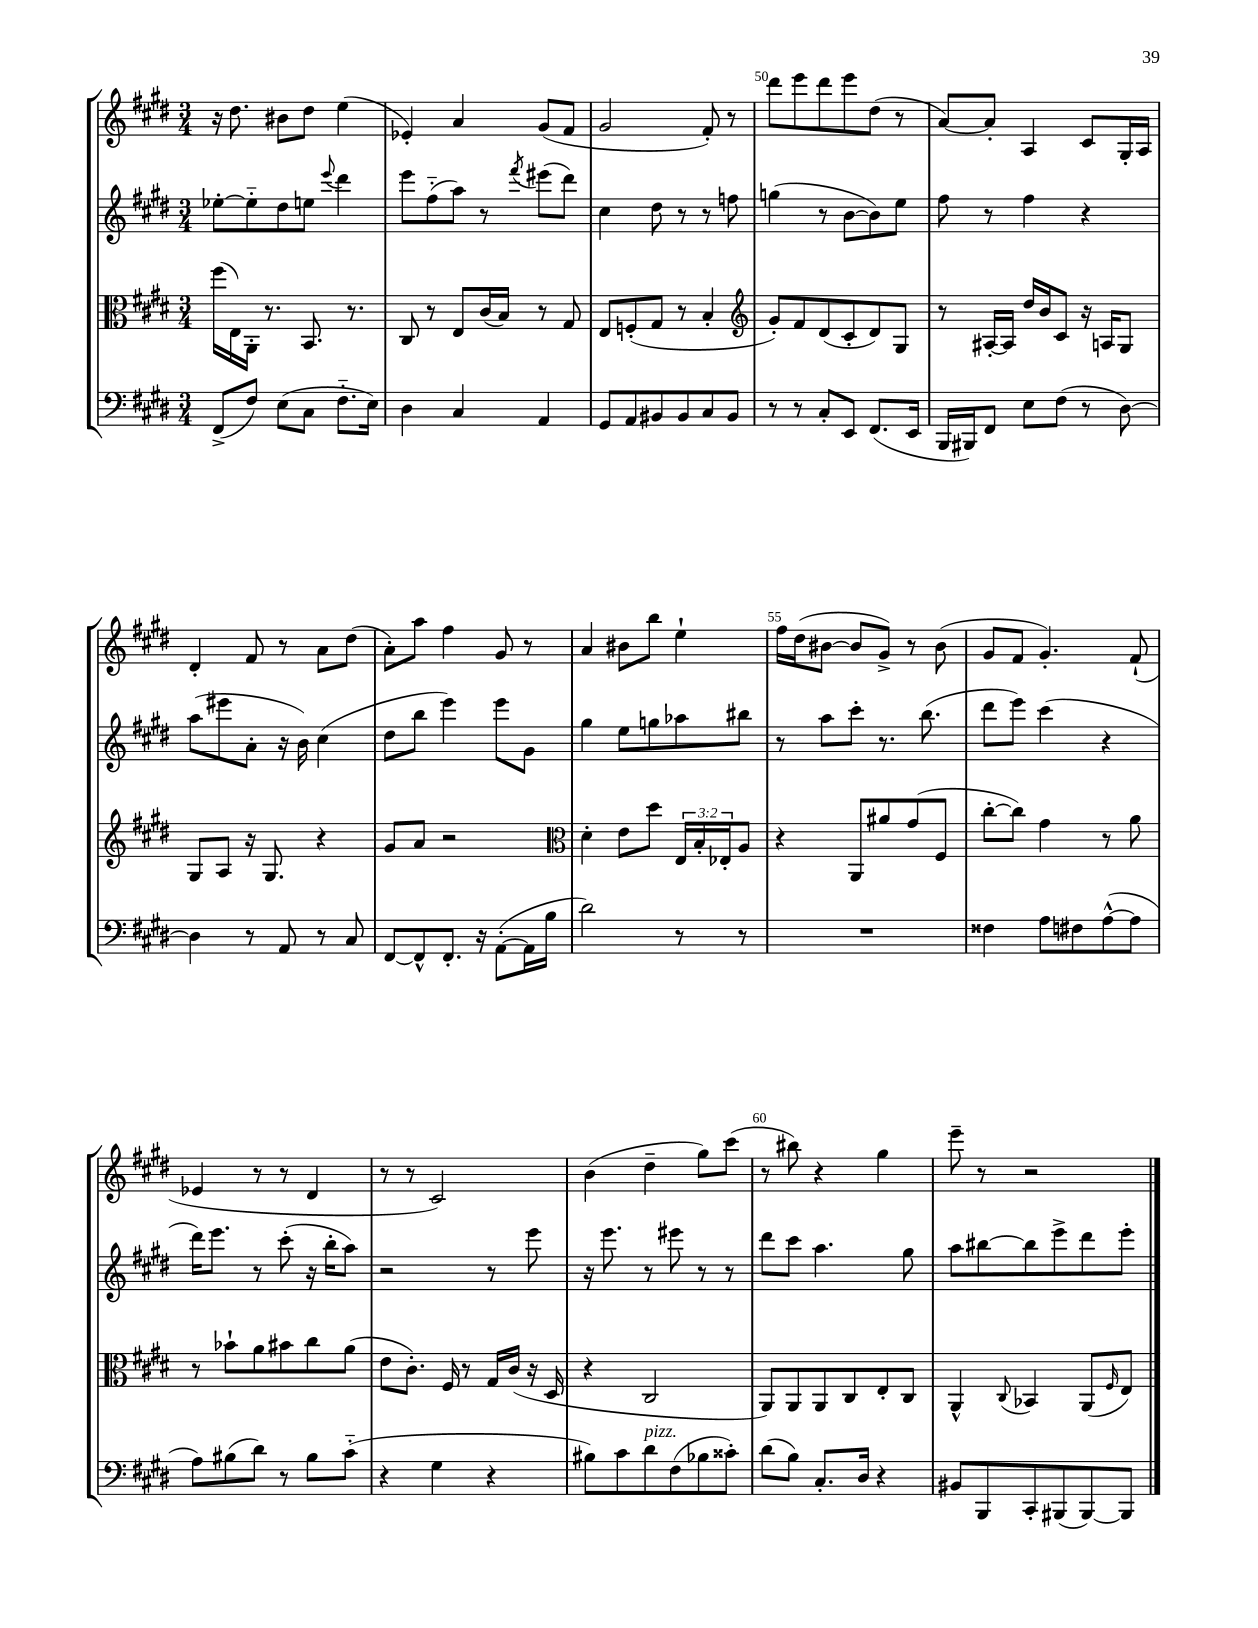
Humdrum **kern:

**kern	**kern	**kern	**kern
*staff4	*staff3	*staff2	*staff1
*clefF4	*clefC3	*clefG2	*clefG2
*k[f#c#g#d#]	*k[f#c#g#d#]	*k[f#c#g#d#]	*k[f#c#g#d#]
*M3/4	*M3/4	*M3/4	*M3/4
(8FF#^	(16ff#	[8ee-'	16r
.	16E)	.	8.dd#
8F#)	16AA'	8ee-'~]	.
.	8.r	.	.
(8E	.	8dd#	8b#
8C#	8.BB	8ee	8dd#
.	.	8qqeee	.
8.F#'~	.	4ddd#	(4ee
.	8.r	.	.
16E)	.	.	.
=	=	=	=
4D#	8C#	8eee	4e-')
.	8r	(8ff#'~	.
4C#	8E	8aa)	4a
.	(16c#	8r	.
.	16B)	.	.
.	.	8qfff#	.
4AA	8r	(8eee#	(8g#
.	8G#	8ddd#)	8f#
=	=	=	=
8GG#	8E	4cc#	2g#
8AA	(8F'	.	.
8BB#	8G#	8dd#	.
8BB#	8r	8r	.
8C#	4B'	8r	8f#')
8BB#	.	8ff	8r
=	=	=	=
*	*clefG2	*	*
8r	8g#')	(4gg	8ddd#
8r	8f#	.	8eee
8C#'	(8d#	8r	8ddd#
8EE	8c#'	[8b	8eee
(8.FF#	8d#)	8b])	(8dd#
.	8G#	8ee	8r
16EE	.	.	.
=	=	=	=
16BBB	8r	8ff#	[8a)
16BBB#)	.	.	.
8FF#	[16A#'	8r	8a']
.	16A#]	.	.
8E	16dd#	4ff#	4A
.	16b	.	.
(8F#	8c#	.	.
8r	16r	4r	8c#
.	16A	.	.
[8D#)	8G#	.	16G#'
.	.	.	16A
=	=	=	=
4D#]	8G#	(8aa	4d#'
.	8A	8eee#	.
8r	16r	8a'	8f#
.	8.G#	.	.
8AA	.	16r	8r
.	.	16b)	.
8r	4r	(4cc#	8a
8C#	.	.	(8dd#
=	=	=	=
[8FF#	8g#	8dd#	8a')
8FF#^^]	8a	8bb	8aa
8.FF#'	2r	4eee)	4ff#
16r	.	.	.
([8AA'	.	8eee	8g#
16AA]	.	8g#	8r
16B	.	.	.
=	=	=	=
*	*clefC3	*	*
2d#)	4d#'	4gg#	4a
.	8e	8ee	8b#
.	8dd#	8gg	8bb
8r	24E	8aa-	4ee`
.	24B'	.	.
.	24E-'	.	.
8r	8A	8bb#	.
=	=	=	=
2.r	4r	8r	16ff#
.	.	.	(16dd#
.	.	8aa	[8b#
.	8AA	8ccc#'	8b#]
.	8a#	8.r	8g#^)
.	(8g#	.	8r
.	.	(8.bb	.
.	8F#	.	(8b#
=	=	=	=
4F##	[8cc#'	8ddd#	8g#
.	8cc#])	8eee)	8f#
8A	4g#	(4ccc#	4.g#')
8F#	.	.	.
([8A^^	8r	4r	.
8A]	8a	.	(8f#`
=	=	=	=
8A)	8r	16ddd#)	4e-
.	.	8.eee	.
(8B#	8b-`	.	.
8d#)	8a	8r	8r
8r	8b#	(8ccc#'	8r
8B#	8cc#	16r	4d#
.	.	16bb'	.
(8c#'~	(8a	8aa)	.
=	=	=	=
4r	8e	2r	8r
.	8.c#')	.	8r
4G#	.	.	2c#)
.	16F#	.	.
.	8r	.	.
4r	16G#	8r	.
.	(16c#	.	.
.	16r	8eee	.
.	16D#	.	.
=	=	=	=
8B#)	4r	16r	(4b
.	.	8.eee	.
8c#	.	.	.
8d#	2C#	8r	4dd#~
(8F#	.	8eee#	.
8B-	.	8r	8gg#)
8c##')	.	8r	(8ccc#
=	=	=	=
(8d#	8AA)	8ddd#	8r
8B)	8AA	8ccc#	8bb#)
8.C#'	8AA	4.aa	4r
.	8C#	.	.
16D#	.	.	.
4r	8E'	.	4gg#
.	8C#	8gg#	.
=	=	=	=
8BB#	4AA^^	8aa	8eee~
8BBB	.	[8bb#	8r
.	8qqC#	.	.
8CC#'	4BB-	8bb#]	2r
(8BBB#	.	8eee^	.
[8BBB#)	(8AA	8ddd#	.
.	16qqF#	.	.
8BBB#]	8E)	8eee'	.
==	==	==	==
*-	*-	*-	*-
